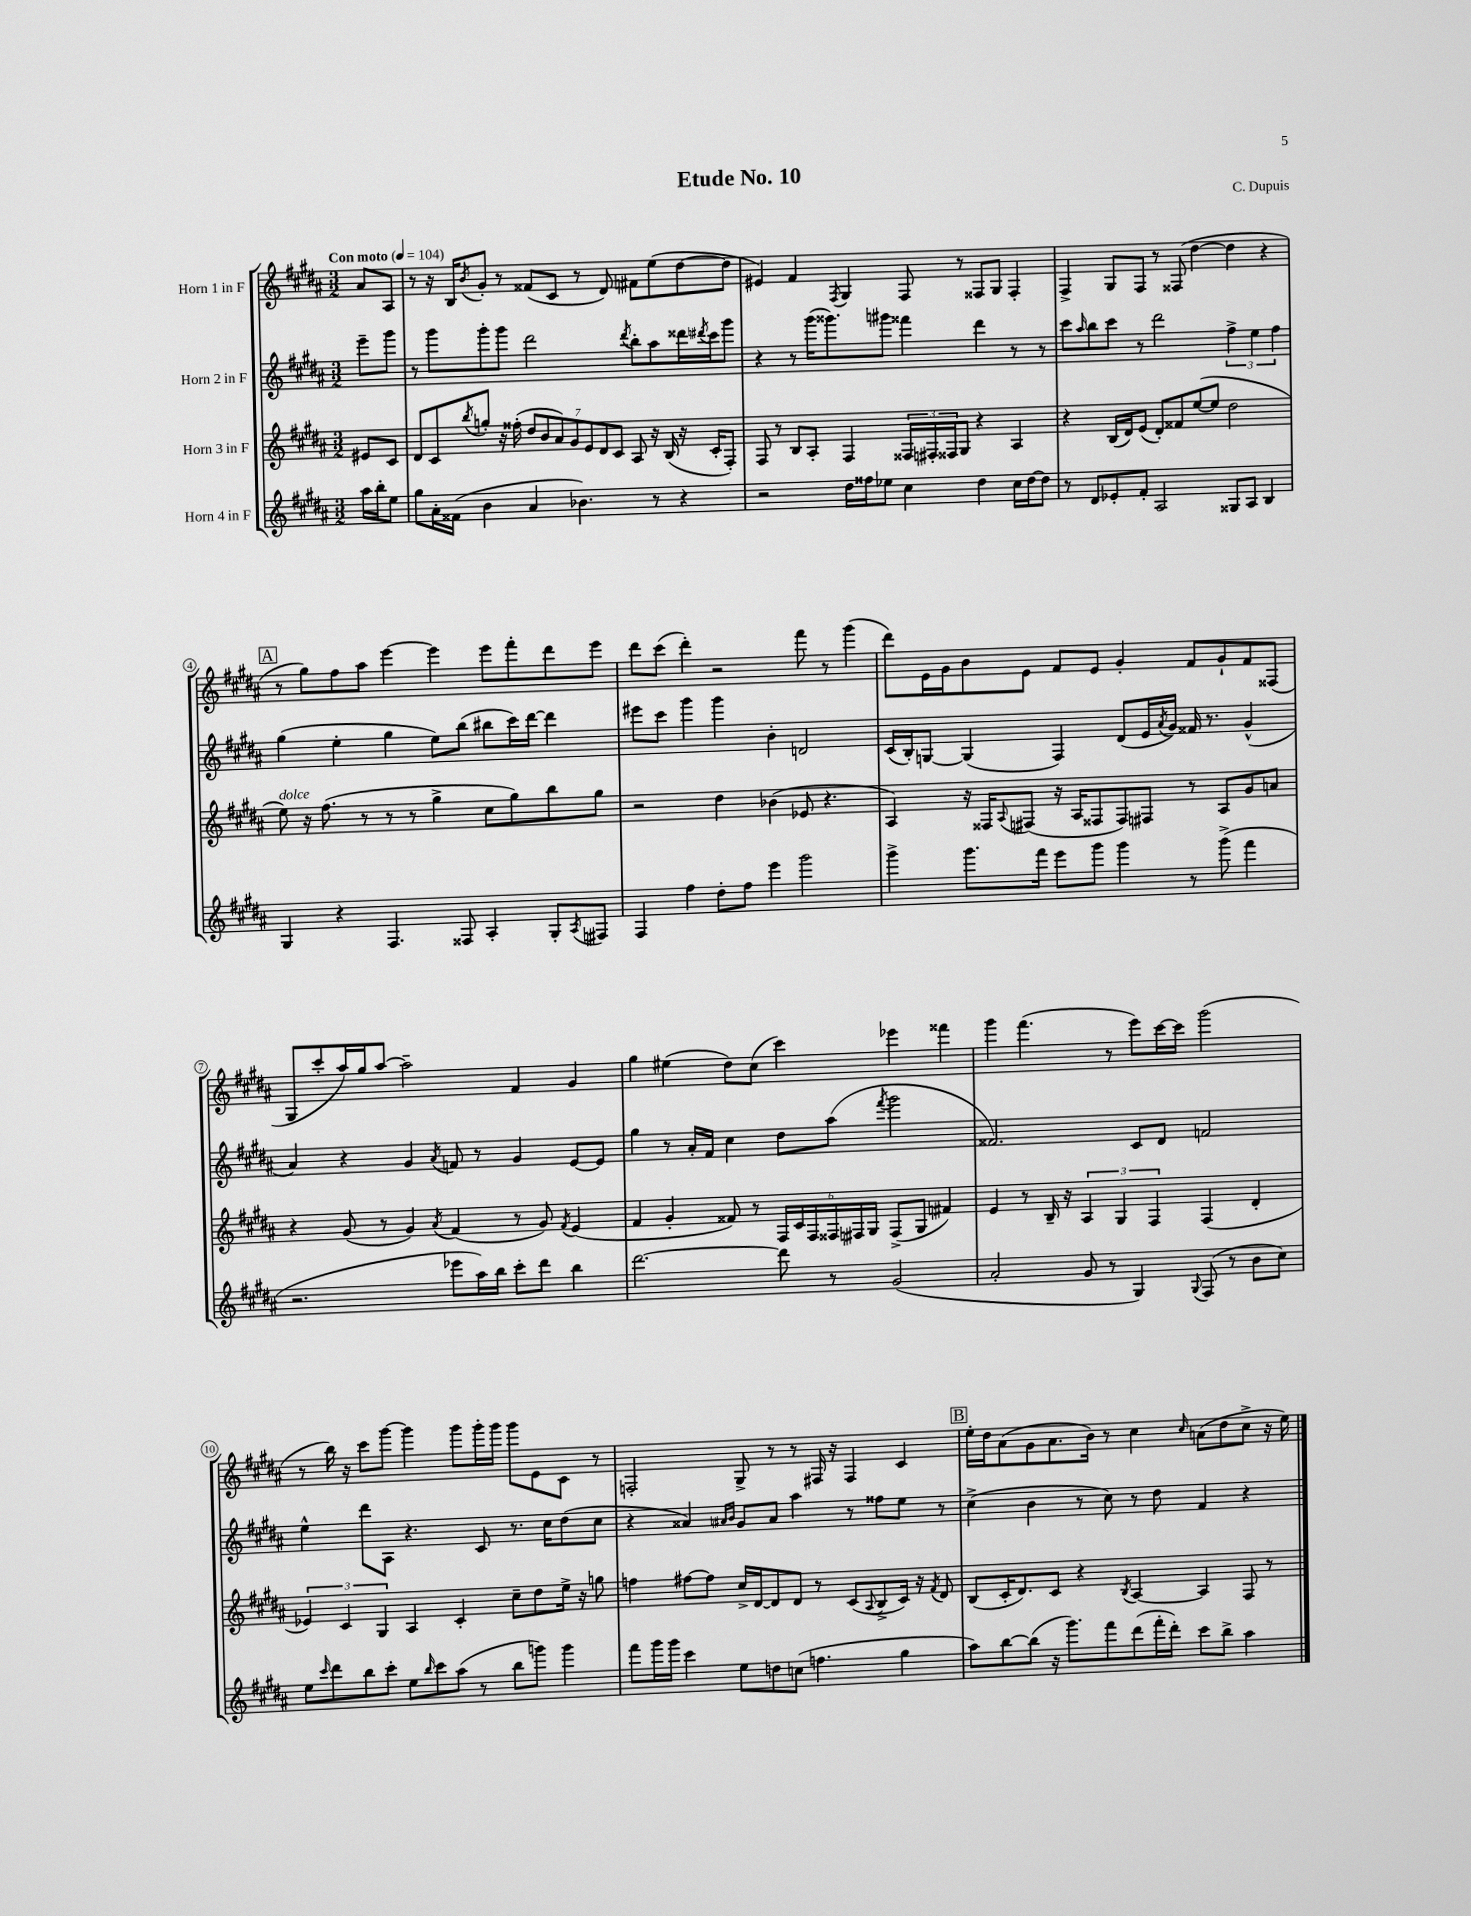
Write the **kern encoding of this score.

**kern	**kern	**kern	**kern
*staff4	*staff3	*staff2	*staff1
*clefG2	*clefG2	*clefG2	*clefG2
*k[f#c#g#d#a#]	*k[f#c#g#d#a#]	*k[f#c#g#d#a#]	*k[f#c#g#d#a#]
*M3/2	*M3/2	*M3/2	*M3/2
*MM104	*MM104	*MM104	*MM104
16aa#	8e#	8eee~	8a#
16bb'	.	.	.
8ee	8c#	8ggg#	8A#
=	=	=	=
8gg#	8d#	8r	8r
16a#'	8c#	8ggg#	16r
(16f##	.	.	16B
.	8qbb	.	8qb
4b	8gg'	8ggg#'	8g#'
.	16r	8ggg#	8r
.	(16ff##'	.	.
4a#	14dd#	2ddd#	(8f##
.	14b	.	.
.	.	.	8c#
.	14a#)	.	.
.	14g#	.	.
4.b-)	.	.	8r
.	14e	.	.
.	14d#	.	.
.	.	.	8d#)
.	14c#	.	.
.	.	8qddd#	.
.	8A#	8bb'	8f#
8r	16r	8aa#	(8ee
.	(16B	.	.
4r	16r	16ddd##	[8dd#
.	.	8qddd#	.
.	16c#'	16ccc#	.
.	8F#')	8ggg#	8dd#]
=	=	=	=
2r	8F#	4r	4e#)
.	8r	.	.
.	8B	8r	4f#
.	8A#'	(16ggg#	.
.	.	8.ggg##)	.
.	.	.	8qF#
16dd#	4F#	.	4G#
16ff##	.	.	.
8ee-	.	8ggg#	.
4cc#	24F##	4fff##	8F#
.	24F#'	.	.
.	24F##	.	.
.	8G#	.	8r
4dd#	4r	4ddd#	8F##
.	.	.	8G#
16cc#	4A#	8r	4F##'
[16dd#	.	.	.
8dd#]	.	8r	.
=	=	=	=
8r	4r	8ccc#	4F#^
.	.	16qqaa#	.
8d#	.	8bb	.
8e-'	(16B	8ccc#	8G#
.	16d#)	.	.
8f#'	(8e	8r	8F#
2A#	8d#')	2ddd#	8r
.	8f##	.	(8F##
.	([8ee	.	[4dd#
.	8ee]	.	.
8G##	2dd#	6ff#^	4dd#]
8A#	.	.	.
.	.	6ee	.
4B	.	.	4r
.	.	6ff#	.
=	=	=	=
4G#	8ee)	(4gg#	8r
.	16r	.	8gg#)
.	(8.ff#	.	.
4r	.	4ee'	8ff#
.	8r	.	8aa#
4.F#	8r	4gg#	[4eee
.	8r	.	.
.	4gg#^	8ee)	4eee]
8F##	.	(8bb	.
4A#'	8cc#	8bb#	8eee
.	8gg#)	16ccc#)	8fff#'
.	.	[16ddd#	.
8G#'	8bb	4ddd#]	8ddd#
8qA#	.	.	.
8F#	8gg#	.	8eee
=	=	=	=
4F#	2r	8eee#	8ddd#
.	.	8ccc#	(8ccc#
4ff#	.	4ggg#	4ddd#')
8dd#'	4dd#	4ggg#	2r
8ff#	.	.	.
4eee	(4b-	4b'	.
2ggg#	8e-	2d	8fff#
.	4.r	.	8r
.	.	.	(4ggg#
=	=	=	=
4ggg#^	4A#)	(16c#	8ddd#)
.	.	16B')	.
.	.	[8G	16e
.	.	.	16g#
8.ggg#	16r	(4G]	8b
.	16F##	.	.
.	8qqA#	.	.
.	(8F#	.	8e
16fff#	.	.	.
8eee	16r	4F#)	8f#
.	16A#	.	.
8ggg#	8F##	.	8e
4ggg#	8F##)	(8d#	4g#'
.	8F#	16e	.
.	.	8qa#	.
.	.	16g#)	.
8r	8r	16f##	8f#
.	.	8.r	.
(8ggg#^	8A#	.	8g#`
4fff#	8g#	(4g#^^	8f#
.	8a	.	(8F##
=	=	=	=
2.r	4r	4a#)	8G#
.	.	.	8ccc#'
.	(8g#	4r	16aa#)
.	.	.	16gg#
.	8r	.	[8aa#
.	4g#)	4g#	2aa#~]
.	8qa#	8qa#	.
8eee-	(4f#	8f	.
16aa#)	.	8r	.
16bb	.	.	.
8ccc#'	8r	4g#	4f#
8ddd#	8g#)	.	.
.	8qf#	.	.
4bb	(4e	[8e	4g#
.	.	8e]	.
=	=	=	=
[2.ddd#	4f#	4gg#	4gg#
.	4g#'	8r	(4ee#
.	.	16a#'	.
.	.	16f#	.
.	8f##)	4cc#	8dd#)
.	8r	.	(8cc#
8ddd#]	24F#	8dd#	4ccc#)
.	24c#	.	.
.	24F#	.	.
8r	24F##	(8aa#	.
.	24F#	.	.
.	24G#	.	.
.	.	8qfff#	.
(2g#	(8F#^	2ggg#	4eee-
.	8G#	.	.
.	4f#)	.	4fff##
=	=	=	=
2a#'	4e	2.f##)	4ggg#
.	8r	.	(4.fff#
.	16B~	.	.
.	16r	.	.
8g#	6A#	.	.
8r	.	.	8r
.	6G#	.	.
4G#)	.	8c#	8eee)
.	6F#	.	.
.	.	8d#	[16ccc#
.	.	.	16ccc#]
8qqG#	.	.	.
(8F#	(4F#	2f	(2ggg#
8r	.	.	.
8b	4d#'	.	.
8cc#)	.	.	.
=	=	=	=
8ee	6e-)	4ee^^	8r
16qqccc#	.	.	.
8ddd#	.	.	16bb)
.	6c#	.	.
.	.	.	16r
8bb	.	8ddd#	8ccc#
.	6G#	.	.
8ccc#'	.	8A#	[8ggg#
8ee	4A#	4.r	4ggg#]
16qqbb	.	.	.
8ccc#	.	.	.
(8aa#	4c#'	.	8ggg#
8r	.	8c#	16ggg#'
.	.	.	16ggg#
8bb	8cc#~	8.r	8ggg#
8ggg)	8dd#	.	8e
.	.	16cc#	.
4ggg	16ee^	(8dd#	8c#
.	16r	.	.
.	8gg	8cc#	8r
=	=	=	=
8fff#	4ff	4r	2F'
16ggg#	.	.	.
16ggg#	.	.	.
4ccc#	[8ff#	4a##)	.
.	8ff#]	.	.
.	.	16qqa#	.
.	.	16qqb	.
8ee	16cc#^	8g#	8G#^
.	[16d#	.	.
8dd	8d#]	8a#	8r
(8cc	8d#	4aa#	8r
4.ff	8r	.	16F#
.	.	.	16r
.	(8c#	8r	4F#
.	8qqA#	.	.
.	8B^	8ff##	.
4gg#	16c#)	8ee	4c#
.	16r	.	.
.	8qf#	.	.
.	8d#	8r	.
=	=	=	=
8aa#)	(8B	(4cc#^	16ee'
.	.	.	16dd#
[8bb	16c#'	.	(8a#
.	8.d#)	.	.
(8bb]	.	4b	8g#
16r	8c#	.	8.a#
8.ggg#)	.	.	.
.	4r	8r	.
.	.	.	16b)
8fff#	.	8cc#)	8r
.	8qB	.	.
(8ddd#	[4A#	8r	4cc#
16fff#'	.	8dd#	.
16ddd#')	.	.	.
.	.	.	16qqcc#
8ccc#	4A#]	4f#	(8a
8bb^	.	.	8dd#
4aa#	8F#	4r	8cc#^
.	8r	.	16r
.	.	.	16ee)
==	==	==	==
*-	*-	*-	*-
